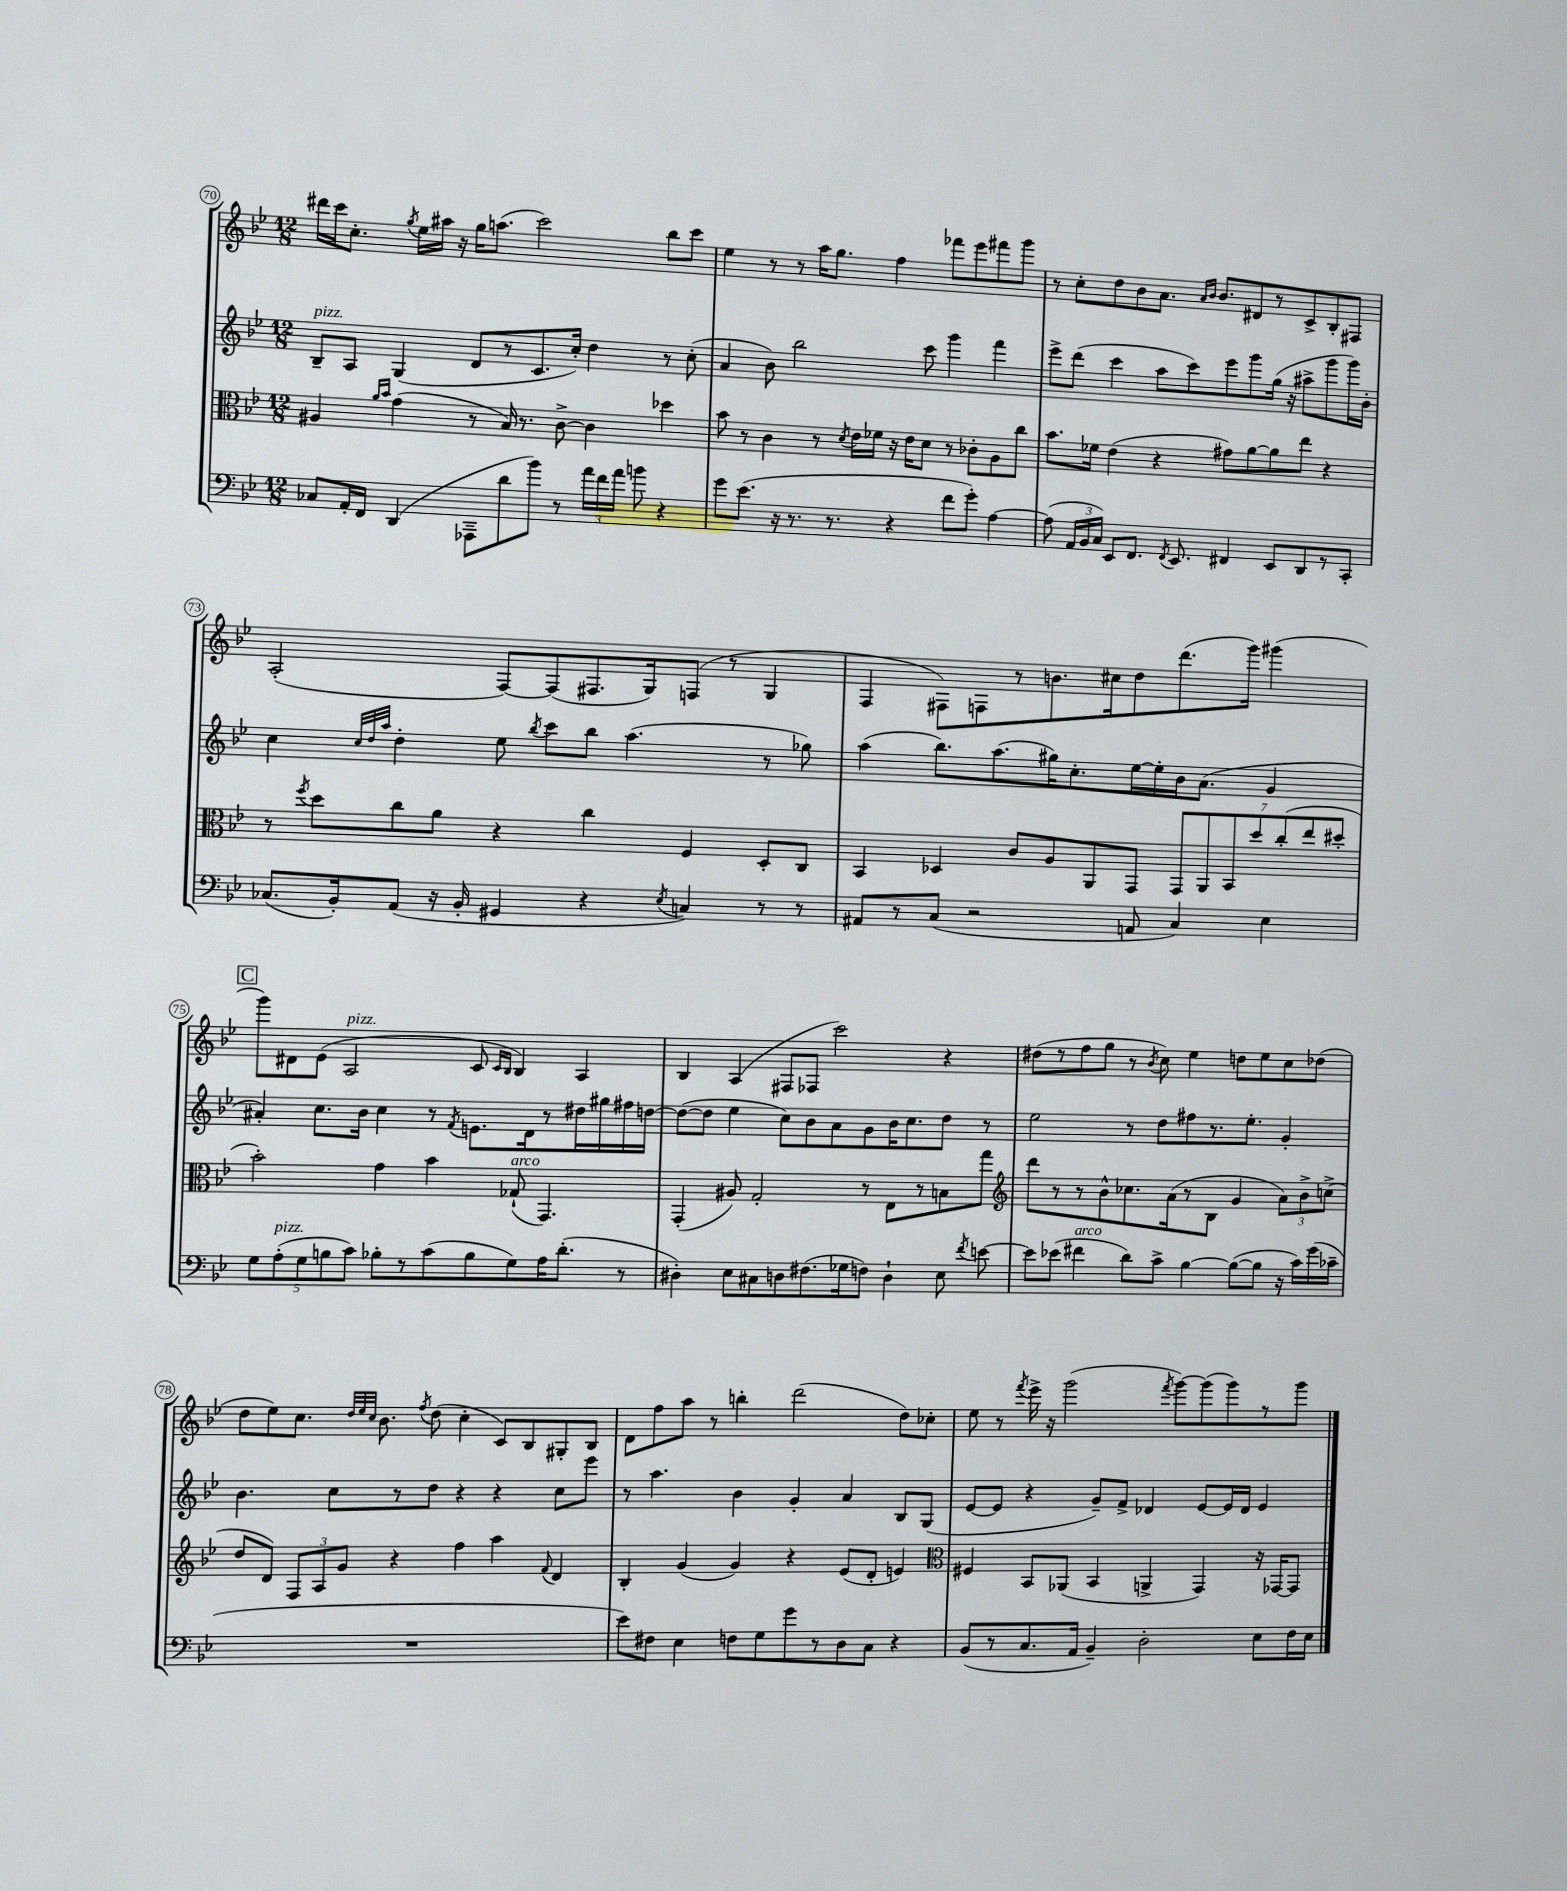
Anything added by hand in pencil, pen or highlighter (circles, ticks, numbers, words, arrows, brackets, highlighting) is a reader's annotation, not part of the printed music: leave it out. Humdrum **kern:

**kern	**kern	**kern	**kern
*staff4	*staff3	*staff2	*staff1
*clefF4	*clefC3	*clefG2	*clefG2
*k[b-e-]	*k[b-e-]	*k[b-e-]	*k[b-e-]
*M12/8	*M12/8	*M12/8	*M12/8
8C-	4A#	8B-~	16ddd#
.	.	.	16ccc
16AA'	.	8A	8.cc'
16FF	.	.	.
.	16qqa	.	.
.	16qqb-	.	.
(4DD	(4g	(4G	.
.	.	.	8qgg
.	.	.	16ee-
.	.	.	16aa#
.	.	.	16r
8AAA-~	8r	8d	16gg
.	.	.	(8.aa
8d	16B-)	8r	.
.	8.r	.	.
8b-)	.	8.c	2ccc)
8r	[8c^	.	.
.	.	16cc')	.
24a	4c]	4dd	.
24f	.	.	.
24a	.	.	.
8b	.	.	.
4r	4dd-	8r	8bb-
.	.	(8cc'	8ccc
=	=	=	=
8g	8b-	4a	4ee-
(8.e-	8r	.	.
.	4c	8b-)	8r
16r	.	.	.
8.r	.	2bb-	8r
.	8r	.	16aa
8.r	.	.	8.gg
.	8qd	.	.
.	16e-	.	.
.	16f-	.	.
4r	16r	.	4ff
.	16e-	.	.
.	8d	8ccc	.
8f	8r	4ggg	8fff-
8g')	8c-'	.	8eee-
[4A	8A	4fff	8fff#
.	8cc	.	8ggg
=	=	=	=
(8A]	8.b-	8eee-^	8r
24AA	.	(8ddd	8cc'
24BB-	.	.	.
.	16f-	.	.
24C)	.	.	.
8EE-	(4e-	4ccc	8dd
8.FF	.	.	8b-
.	4r	8aa	8.a
8qFF	.	.	.
8.EE-	.	.	.
.	.	8ccc)	.
.	.	.	16qqa
.	.	.	16qqb-
.	.	.	8.b-
4FF#	8g#)	8eee-	.
.	[8a	8ggg	8d#
8EE-	8a]	(16gg	8r
.	.	16r	.
8DD	8ee-	8aa#^	8c^
8r	4r	8ggg	8B-'
8CC'	.	16ggg)	8F#
.	.	16b-'	.
=	=	=	=
(8.C-	8r	4cc	(2A'
.	8qff	.	.
.	8dd	.	.
16BB-')	.	.	.
.	.	32qqcc	.
.	.	32qqdd	.
.	.	32qqaa	.
(8AA	8cc	4dd'	.
16r	8a	.	.
16BB-'	.	.	.
4GG#	4r	8ee-	[8F)
.	.	8qbb-	.
.	.	8ccc	(8F]
4r	4cc	8bb-	8.F#
.	.	(4.aa	.
.	.	.	16G)
8qE-	.	.	.
4C)	4F	.	(8F
.	.	.	8r
8r	8D'	8r	4G
8r	8C	8gg-)	.
=	=	=	=
8AA#	4BB-	(4aa	4F
8r	.	.	.
(8C	4D-	8.bb-)	8F#)
2r	.	.	8F
.	.	(8.aa	.
.	8c	.	8r
.	8A	16gg#)	8.b
.	.	8.cc'	.
.	8AA	.	.
.	.	.	16cc#
8AA	8GG	[16ee-	8dd
.	.	16ee-']	.
4C)	14GG	16b-	(8.ddd
.	.	(8.a	.
.	14AA	.	.
.	14BB-	.	.
.	.	.	16ggg)
.	14dd	.	.
4E-	.	4g	(4ggg#
.	(14cc'	.	.
.	14ee-	.	.
.	14dd#'	.	.
=	=	=	=
10G	2b-')	4a#')	8ggg)
(10A'	.	.	.
.	.	.	8d#
10G	.	.	.
.	.	8.cc	(8e-
10B	.	.	.
.	.	.	2A
10c)	.	.	.
.	.	16b-	.
8B-'	4g	4cc	.
8r	.	.	.
(8c	4b-	8r	.
.	.	8qf	.
8B-	.	8.e	8c
.	.	.	16qqc
.	.	.	16qqB-
8G)	(8G-`	.	4B-)
.	.	16d	.
16A	4.GG)	8r	.
(8.d'	.	.	.
.	.	16dd#	4A
.	.	16gg#	.
8r	.	16ff#	.
.	.	[16dd	.
=	=	=	=
4D#')	(4GG'	(8dd_	4B-
.	.	8dd]	.
8E-	8A#)	4ee-	(4A
8C#	2G'	.	.
8D	.	8cc)	8F#
(8.F#	.	8b-	8F-
.	.	8a	2ccc)
16G-	.	.	.
8F)	8r	8g	.
4D`	8E-	16b-	.
.	.	8.cc	.
.	8r	.	.
8E-	8B	8dd	4r
8qf	.	.	.
[8e	8gg	8r	.
=	=	=	=
*	*clefG2	*	*
8e]	8ddd	2ee-	(8dd#
(8e-	8r	.	8r
4f#	8r	.	8ff
.	8b-^^	.	8gg
8d)	8.cc-	8r	8r
.	.	.	8qb-
8c^	.	8dd	8cc)
.	(16a	.	.
[4B-	8r	8ff#	4ee-
.	8B-	8.r	.
(8B-_	4g	.	8dd
.	.	8.ee-'	.
8B-]	.	.	8ee-
16r	12a)	4g'	8cc
16c)	.	.	.
.	12b-^	.	.
(16g	.	.	(8dd-
.	(12cc^	.	.
16c-~	.	.	.
=	=	=	=
1.r	8dd	4.b-	8dd
.	8d)	.	8ee-)
.	12F	.	8.cc
.	12A	.	.
.	.	8cc	.
.	12g	.	.
.	.	.	32qqdd
.	.	.	32qqee-
.	.	.	32qqcc
.	.	.	8.b-
.	4r	8r	.
.	.	.	8qff
.	.	8dd	(8dd
.	4ff	4r	4cc'
.	4aa	4r	8c)
.	.	.	8B-
.	8qqf	.	.
.	4d	8cc	8G#'
.	.	8eee-	8B-
=	=	=	=
8e-)	4B-'	8r	8d
8F#	.	4.aa	8ff
4E-	(4g	.	8aa
.	.	.	8r
8F	4g)	4b-	4bb'
8G	.	.	.
8g	4r	4g'	(2ddd
8r	.	.	.
8D	(8e-	4a	.
8C	8d'	.	.
4r	4e)	8B-	8dd)
.	.	(8G	8cc-'
=	=	=	=
*	*clefC3	*	*
(8BB-	4F#	[8e-	8ee-
8r	.	8e-]	8r
.	.	.	8qfff
8.C	8BB-	4r	16eee-^
.	.	.	16r
.	(8AA-	.	(2ggg
16AA	.	.	.
4BB-~)	4BB-	8g~)	.
.	.	8f^	.
2D'	4AA^	4d-	.
.	.	.	8qfff
.	.	.	[8ggg)
.	4GG)	[8e-	(8ggg]
.	.	16e-]	8ggg)
.	.	16d-	.
8E-	16r	4e-	8r
.	[16GG-	.	.
16F	8GG-]	.	8ggg
16E-	.	.	.
==	==	==	==
*-	*-	*-	*-
